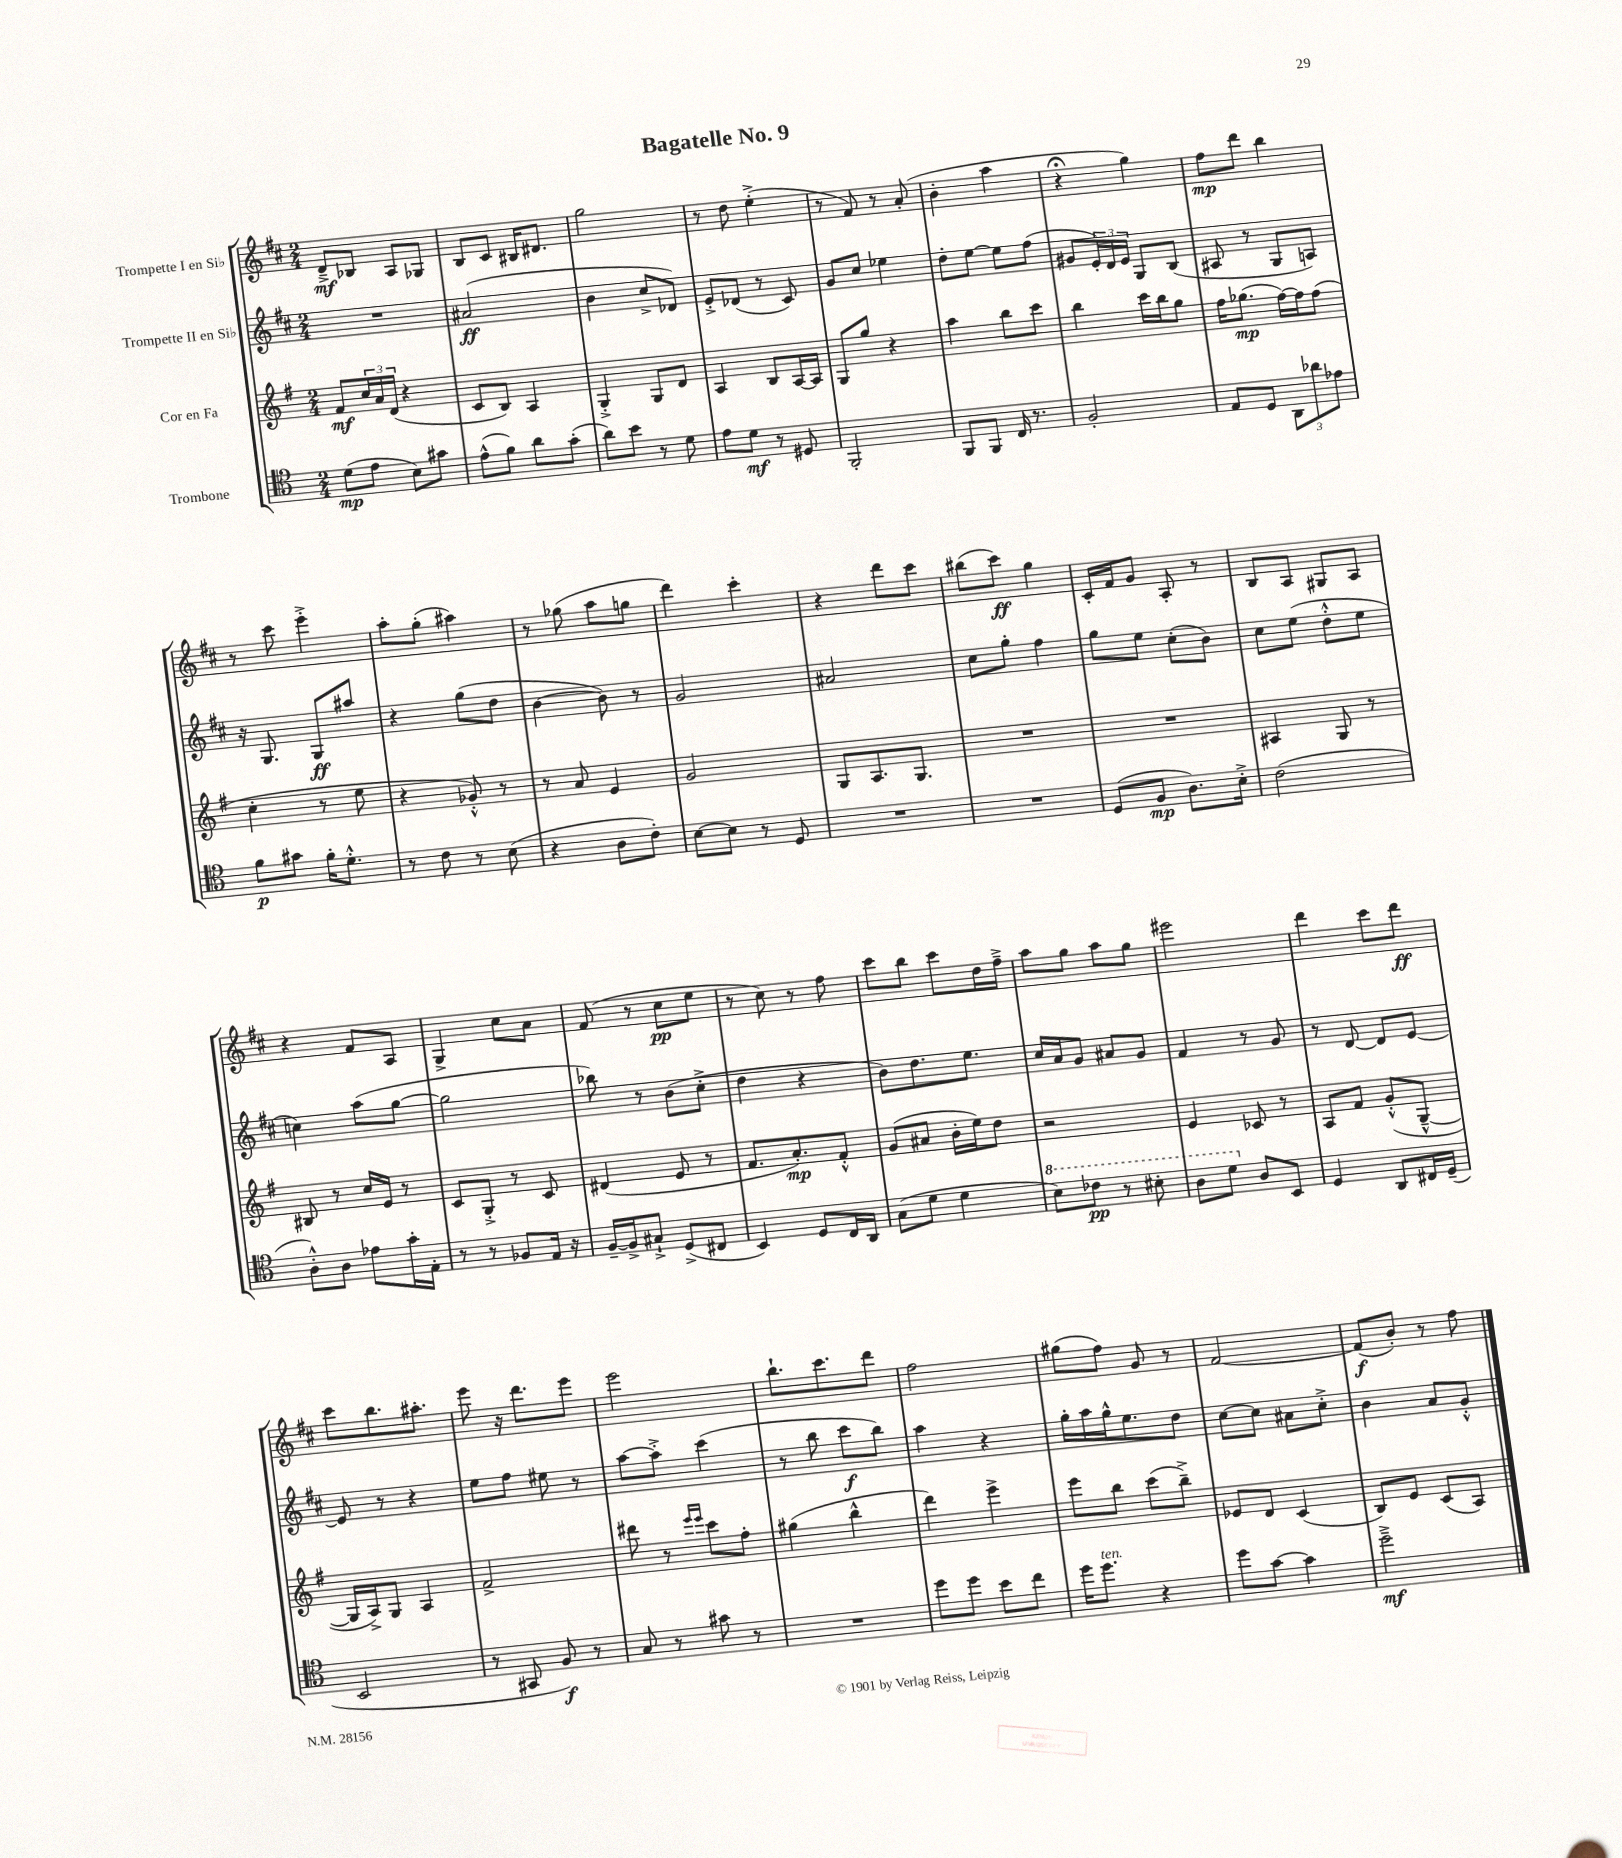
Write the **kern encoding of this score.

**kern	**kern	**kern	**kern
*staff4	*staff3	*staff2	*staff1
*clefC4	*clefG2	*clefG2	*clefG2
*k[]	*k[f#]	*k[f#c#]	*k[f#c#]
*M2/4	*M2/4	*M2/4	*M2/4
(8d	8f#	2r	8d~^
8e	24cc	.	8B-
.	24a	.	.
.	(24d	.	.
8B)	4r	.	8A
8g#	.	.	8G-
=	=	=	=
(8e^^	8c	(2a#	8B
8f)	8B)	.	8c#
8a	4A	.	16B#
.	.	.	8.d#
(8g'	.	.	.
=	=	=	=
8a)	4G'^	4b	2gg
8b	.	.	.
8r	8G	8cc#^	.
8d	8d	8d-)	.
=	=	=	=
8e	4A	8e'^	8r
8d	.	(8d-	8dd
8r	8B	8r	(4ee'^
8D#	[16A	8c#)	.
.	16A]	.	.
=	=	=	=
2FF'	8G	8g	8r
.	8gg	8cc#	8f#)
.	4r	4ee-	8r
.	.	.	(8a'
=	=	=	=
8FF	4aa	8dd'	4b'
8FF	.	[8ee	.
16C	8bb	8ee]	4aa
8.r	.	.	.
.	8ccc	(8ff#	.
=	=	=	=
2F'	4bb	8g#	4r;
.	.	24e')	.
.	.	24d	.
.	.	24e	.
.	16ccc	8G	4gg)
.	16bb	.	.
.	8gg	(8B	.
=	=	=	=
8E	16ff#	8A#	8ff#
.	(8.gg-	.	.
8D	.	8r	8ddd
12AA	[16ff#)	8G	4bb
.	16ff#]	.	.
12a-	.	.	.
.	(8ff#	8A)	.
12e-	.	.	.
=	=	=	=
8f	4cc'	16r	8r
.	.	8.G	.
8g#	.	.	8ccc#
16f'	8r	8G	4eee'^
8.d'^^	.	.	.
.	8ee	8aa#	.
=	=	=	=
8r	4r	4r	8aa'
8c	.	.	(8gg'
8r	8g-'^^)	(8gg	4aa#)
(8B	8r	8dd	.
=	=	=	=
4r	8r	[4b	8r
.	8a	.	(8gg-
8A	4e	8b])	8aa
8c')	.	8r	8gg
=	=	=	=
[8B	2g	2g	4ddd)
8B]	.	.	.
8r	.	.	4ccc#'
8D	.	.	.
=	=	=	=
2r	8G	2a#	4r
.	8.A	.	.
.	.	.	8ddd
.	8.G	.	.
.	.	.	8ccc#
=	=	=	=
2r	2r	8cc#	(8bb#
.	.	8gg'	8ccc#)
.	.	4ff#	4gg
=	=	=	=
(8D	2r	8gg	16c#'
.	.	.	16f#
8F	.	8ee	8g
8.A)	.	(8cc#'	8A'
.	.	8b)	8r
16B'^	.	.	.
=	=	=	=
(2c	4A#	8cc#	8B
.	.	(8ee	8A
.	8G	8dd'^^	8G#
.	8r	8ee	8A
=	=	=	=
8A'^^)	8B#	4cc)	4r
8A	8r	.	.
8e-	16cc	(8aa	8f#
.	16e	.	.
16g'	8r	[8gg	8A
16E'	.	.	.
=	=	=	=
8r	8c	2gg]	4G^
8r	8G'^	.	.
8F-	8r	.	8cc#
16E	8c	.	8a
16r	.	.	.
=	=	=	=
[16F~	(4d#	8bb-)	(8f#
16F^]	.	.	.
8G#`^	.	8r	8r
(8D^	8e	(8b	8cc#
8C#	8r	8cc#'^	8ee
=	=	=	=
4BB)	8.f#	4dd	8r
.	.	.	8cc#)
.	8.a')	.	.
8D	.	4r	8r
16C	8f#'^^	.	8ff#
16AA	.	.	.
=	=	=	=
(8G	(8g	8b)	8ccc#
8d	8a#	8.dd	8bb
4d	16b'	.	8ccc#
.	16ee)	8.ee	.
.	8dd	.	16dd
.	.	.	16ff#~^
=	=	=	=
8b)	2r	16cc#	8aa
.	.	16a	.
8cc-	.	8g	8gg
8r	.	8a#	8aa
8b#'	.	8g	8gg
=	=	=	=
8a	4e	4f#	2eee#
8dd	.	.	.
8A	8c-	8r	.
8BB	8r	8g	.
=	=	=	=
4D	8A	8r	4ddd
.	8f#	[8d	.
8AA	(8g'^^	8d]	8ccc#
16C#	[8G~^^	[8e	8ddd
(16D~	.	.	.
=	=	=	=
2BB	16G]	8e]	8ccc#
.	16A^)	.	.
.	8G	8r	8.bb
.	4A	4r	.
.	.	.	8.aa#'
=	=	=	=
8r	2f#^	8ee	8eee
8GG#	.	8ff#	16r
.	.	.	8.ddd
8F)	.	8ee#	.
8r	.	8r	8eee
=	=	=	=
8G	8ddd#	[8aa	2eee
8r	8r	8aa'^]	.
.	16qqeee	.	.
.	16qqeee	.	.
8g#	8ccc	(4ccc#	.
8r	8ff#'	.	.
=	=	=	=
2r	(4gg#	8r	8.bb`
.	.	8bb	.
.	.	.	8.ccc#
.	4bb^^	8ccc#	.
.	.	8bb)	8ddd
=	=	=	=
8dd	4ddd)	4aa	2ff#
8dd	.	.	.
8b	4eee^	4r	.
8cc	.	.	.
=	=	=	=
16dd	8eee	16gg'	(8gg#
8.dd	.	16aa	.
.	8bb	16gg^^	8ff#)
.	.	8.ee	.
4r	(8ccc	.	8g
.	8bb~^)	8dd	8r
=	=	=	=
8dd	8e-	[8cc#	[2f#
[8g	8d	8cc#]	.
4g]	(4c	8a#	.
.	.	8cc#'^	.
=	=	=	=
2dd~^	8B)	4b	(8f#]
.	8e	.	8b')
.	(8c	8a	8r
.	8A)	8g'^^	8ff#
==	==	==	==
*-	*-	*-	*-
